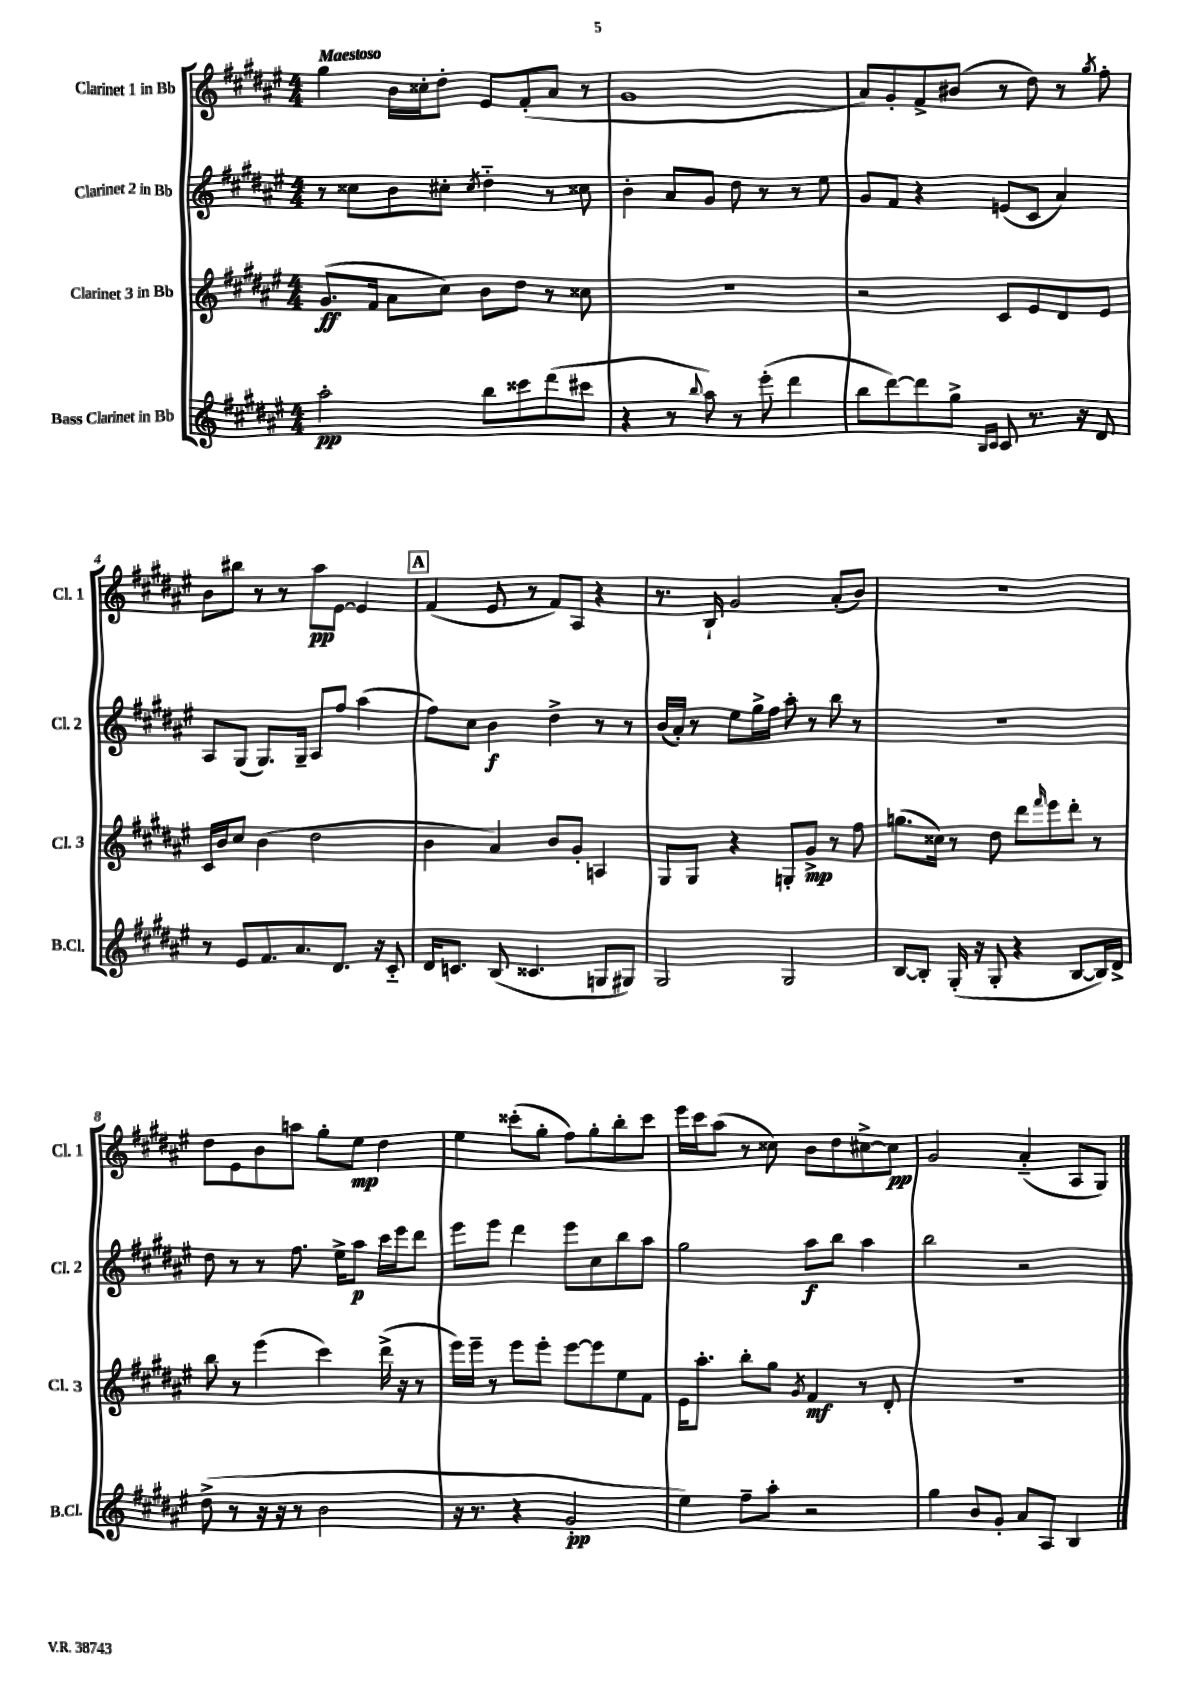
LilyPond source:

<<
\new StaffGroup <<
\new Staff = "s0" \with { instrumentName = "Clarinet 1 in Bb" shortInstrumentName = "Cl. 1" } {
    \clef treble \key fis \major \numericTimeSignature \time 4/4 \tempo "Maestoso"
    gis''4 b'16 cisis''16-. dis''8-. eis'8 fis'8-.( ais'8 r8 |
    gis'1 |
    ais'8) gis'8-. fis'8-> bis'8( r8 dis''8) r8 \acciaccatura { gis''8 } fis''8-. |
    b'8 bis''8 r8 r8 ais''8\pp eis'8~ eis'4 |
    \mark \markup { \box "A" } fis'4( eis'8 r8 fis'8) ais8 r4 |
    r8. b16-! gis'2 ais'8-.( b'8) |
    R1 |
    dis''8 eis'8 b'8 a''8 gis''8-. eis''8\mp dis''4 |
    eis''4 cisis'''8-.( gis''8-. fis''8) gis''8-. b''8-. cisis'''8 |
    eis'''16 cis'''16 ais''8( r8 cisis''8) b'8 dis''8 cis''8~-> cis''8\pp |
    gis'2 ais'4-_( ais8 gis8) \bar "|." |
}
\new Staff = "s1" \with { instrumentName = "Clarinet 2 in Bb" shortInstrumentName = "Cl. 2" } {
    \clef treble \key fis \major \numericTimeSignature \time 4/4
    r8 cisis''8 b'8 cis''8-. \acciaccatura { cis''8 } dis''4-_ r8 cisis''8 |
    b'4-. ais'8 gis'8 dis''8 r8 r8 eis''8 |
    gis'8 fis'8 r4 e'8( cis'8 ais'4) |
    ais8 gis8( gis8.) gis16-- ais8 fis''8 ais''4( |
    \mark \markup { \box "A" } fis''8) cis''8 b'4\f dis''4-> r8 r8 |
    b'16( ais'16-.) r8 eis''8 gis''16-> fis''16 ais''8-. r8 b''8 r8 |
    R1 |
    dis''8 r8 r8 fis''8. eis''16-> ais''8\p cis'''16 eis'''16 dis'''8 |
    eis'''8 eis'''8 dis'''4 eis'''8 cis''8 b''8 ais''8 |
    gis''2 ais''8\f b''8 ais''4 |
    b''2 r2 \bar "|." |
}
\new Staff = "s2" \with { instrumentName = "Clarinet 3 in Bb" shortInstrumentName = "Cl. 3" } {
    \clef treble \key fis \major \numericTimeSignature \time 4/4
    gis'8.\ff( fis'16 ais'8 cis''8) b'8 dis''8 r8 cisis''8 |
    R1 |
    r2 cis'8 eis'8 dis'8 eis'8 |
    cis'16 b'16 cis''8 b'4( dis''2 |
    \mark \markup { \box "A" } b'4 ais'4) b'8 gis'8-. a4 |
    gis8 gis8 r4 g8-. gis'8->\mp r8 fis''8 |
    g''8.( cisis''16) r8 dis''8 dis'''8 \grace { fis'''16 } eis'''8 dis'''8-. r8 |
    b''8 r8 eis'''4( cis'''4) dis'''16->( r16 r8 |
    eis'''16) eis'''16-- r8 eis'''8 eis'''8-. eis'''8~ eis'''8 eis''8 fis'8 |
    eis'16 ais''8.-. b''8-. gis''8 \acciaccatura { gis'8 } fis'4\mf r8 dis'8-. |
    R1 \bar "|." |
}
\new Staff = "s3" \with { instrumentName = "Bass Clarinet in Bb" shortInstrumentName = "B.Cl." } {
    \clef treble \key fis \major \numericTimeSignature \time 4/4
    ais''2-.\pp b''8 cisis'''8 dis'''8( cis'''8 |
    r4 r8 \appoggiatura { b''8 } ais''8) r8 eis'''8-.( dis'''4 |
    b''8 dis'''8~) dis'''8 gis''8-> \grace { b16 cis'16 } cis'8 r8. r16 dis'8 |
    r8 eis'8 fis'8. ais'8. dis'8. r16 cis'8-_ |
    \mark \markup { \box "A" } dis'16 c'8. b8( cisis'4. g8 gis8) |
    gis2 gis2 |
    b8~ b8-. gis16-.( r16 gis8-. r4 b8~ b16) dis'16-> |
    dis''8->( r8 r16 r16 r8 b'2 |
    r16 r8. r4 gis'2-.\pp |
    eis''4) fis''8-- ais''8-. r2 |
    gis''4 b'8 gis'8-. ais'8 ais8 b4 \bar "|." |
}
>>
>>
